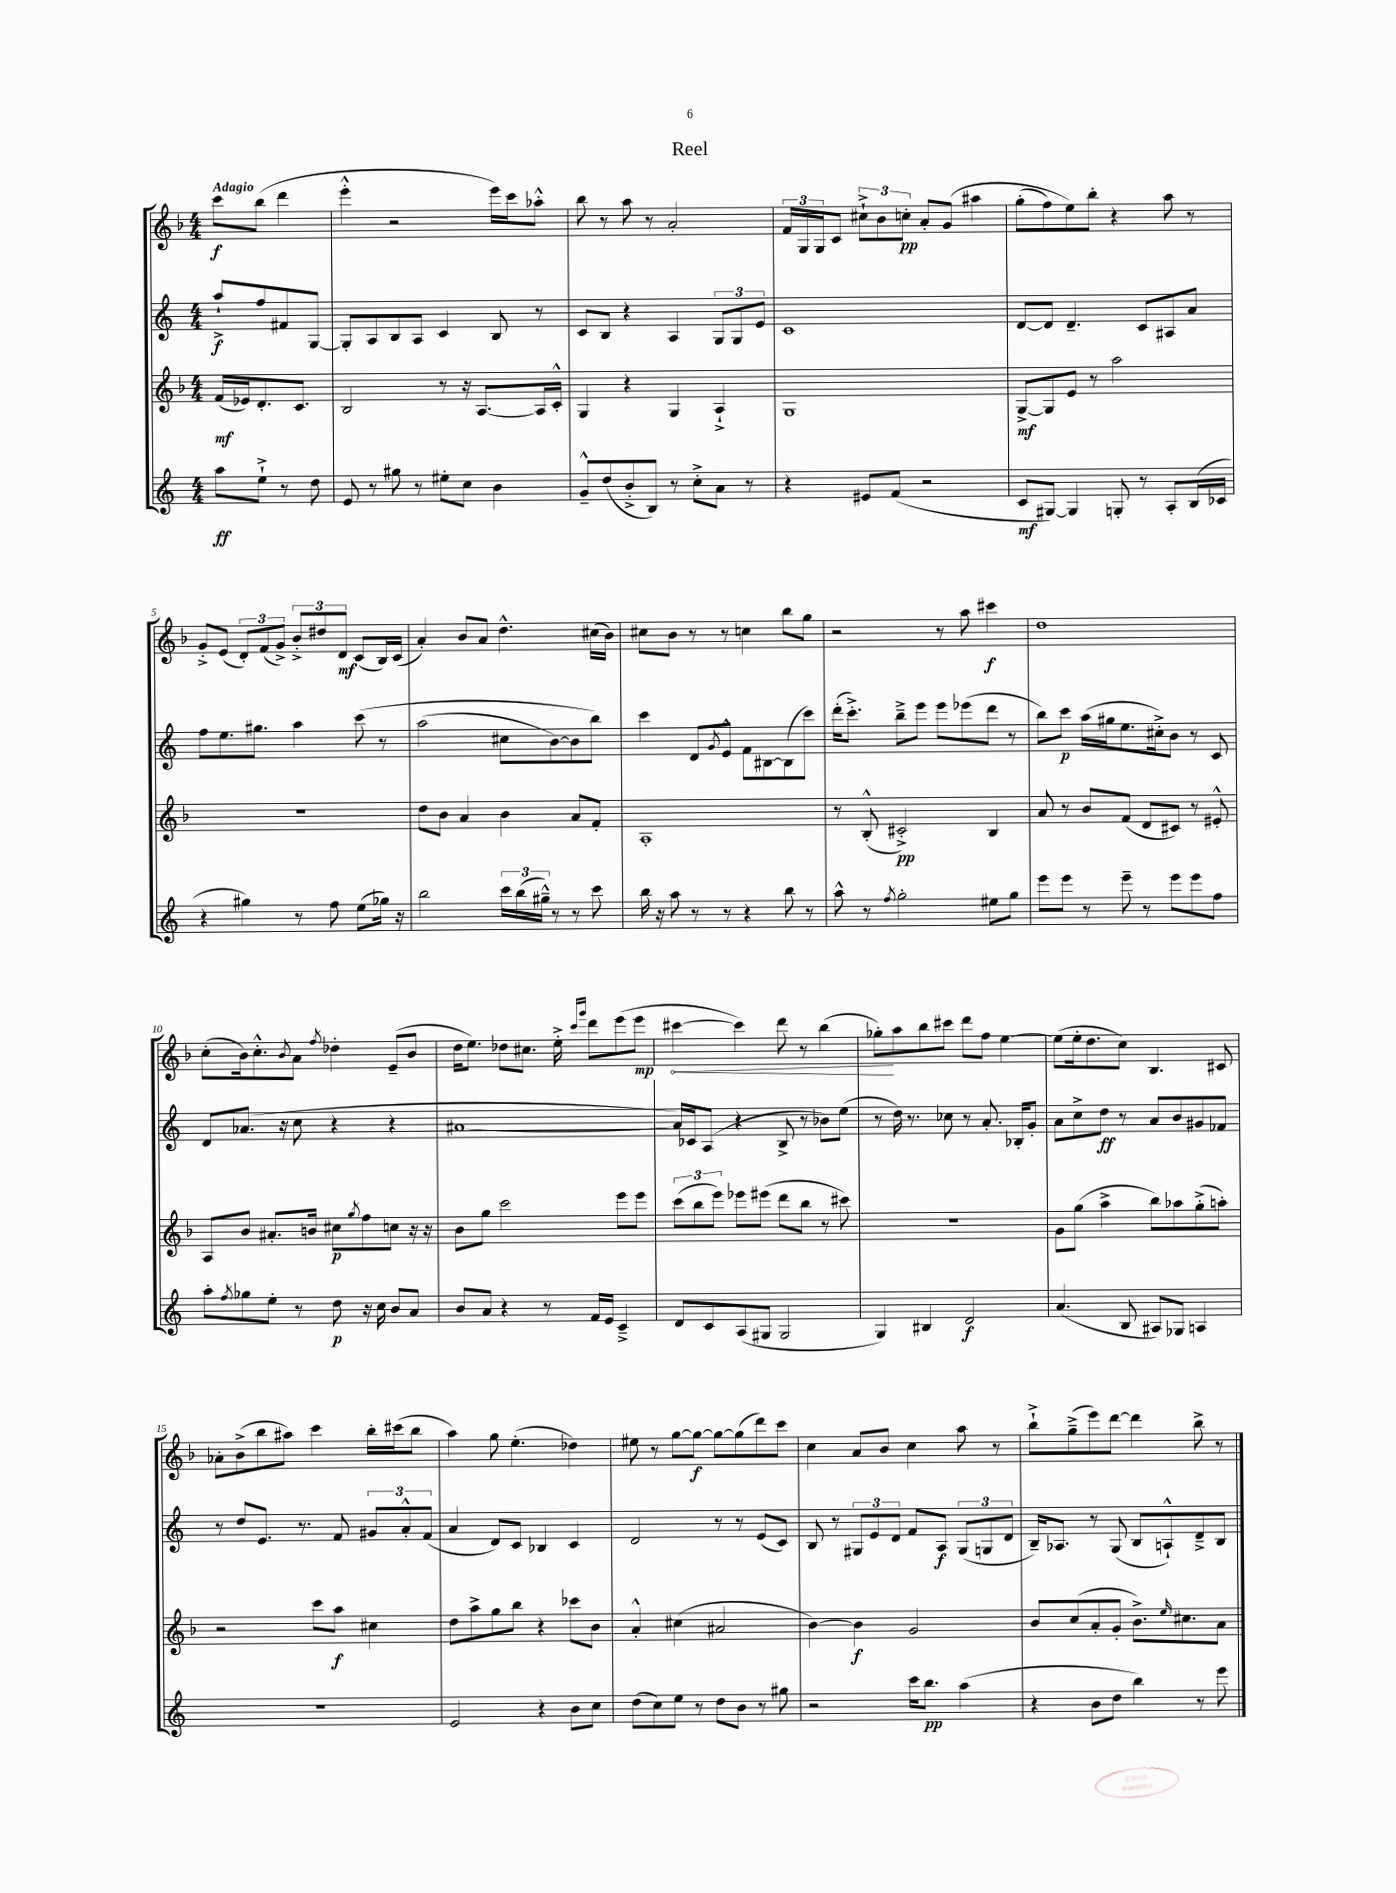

**kern	**dynam	**kern	**dynam	**kern	**dynam	**kern	**dynam
*part4	*part4	*part3	*part3	*part2	*part2	*part1	*part1
*staff4	*staff4	*staff3	*staff3	*staff2	*staff2	*staff1	*staff1
*clefG2	*	*clefG2	*	*clefG2	*	*clefG2	*
*k[]	*	*k[b-]	*	*k[]	*	*k[b-]	*
*M4/4	*	*M4/4	*	*M4/4	*	*M4/4	*
=	=	=	=	=	=	=	=
!	!	!	!	!	!	!LO:TX:a:B:t=Adagio	!
8aa\L	ff	(16f/LL	mf	8aa`^/L	f	8ccc\L	f
.	.	16e-X/J)	.	.	.	.	.
8ee`^\J	.	8.d'/	.	8ff/	.	(8bb-\J	.
8r	.	.	.	8f#X/	.	4ddd\	.
.	.	8.c/J	.	.	.	.	.
8dd\	.	.	.	[8G/J	.	.	.
=1	=1	=1	=1	=1	=1	=1	=1
8e/	.	2B-/	.	8G'/L]	.	4eee'^^\	.
8r	.	.	.	8A/	.	.	.
8gg#X\	.	.	.	8B/	.	2r	.
8r	.	.	.	8A/J	.	.	.
8ee#X'\L	.	8r	.	4c/	.	.	.
8cc\J	.	16r	.	.	.	.	.
.	.	[8.A/L	.	.	.	.	.
4b\	.	.	.	8B/	.	16eee\LL)	.
.	.	.	.	.	.	16ccc\J	.
.	.	16A/L]	.	8r	.	8aa-X'^^\J	.
.	.	16c'^^/JJ	.	.	.	.	.
=2	=2	=2	=2	=2	=2	=2	=2
8g~^^/L	.	4G/	.	8c/L	.	8bb-\	.
(8dd/	.	.	.	8B/J	.	8r	.
8b'^/	.	4r	.	4r	.	8aa\	.
8B/J)	.	.	.	.	.	8r	.
8r	.	4G/	.	4A/	.	2a'/	.
8cc'^\L	.	.	.	.	.	.	.
8a\J	.	4A`^/	.	12G/L	.	.	.
.	.	.	.	12G/	.	.	.
8r	.	.	.	.	.	.	.
.	.	.	.	12e/J	.	.	.
=3	=3	=3	=3	=3	=3	=3	=3
4r	.	1G	.	1c	.	24f/LL	.
.	.	.	.	.	.	24G/	.
.	.	.	.	.	.	24G/J	.
.	.	.	.	.	.	8c/J	.
8e#X/L	.	.	.	.	.	12cc#X`^\L	.
.	.	.	.	.	.	12b-\	.
(8f/J	.	.	.	.	.	.	.
.	.	.	.	.	.	12ccn'\J	pp
2r	.	.	.	.	.	8a'/L	.
.	.	.	.	.	.	(8g/J	.
.	.	.	.	.	.	4aa#X\	.
=4	=4	=4	=4	=4	=4	=4	=4
8c/L	mf	[8G^/L	mf	[8d/L	.	(8gg'\L	.
[8G#X/J)	.	8G/]	.	8d/J]	.	8ff\)	.
4G#/]	.	8e/J	.	4.d~/	.	8ee\)	.
.	.	8r	.	.	.	8bb-'\J	.
8Gn'/	.	2aa\	.	.	.	4r	.
8r	.	.	.	8c/L	.	.	.
8A'/L	.	.	.	8A#X/	.	8aa\	.
(16B/L	.	.	.	8a/J	.	8r	.
16c-X/JJ	.	.	.	.	.	.	.
!!LO:LB:g=z
=5	=5	=5	=5	=5	=5	=5	=5
4r	.	1r	.	8ff\L	.	8g'^/L	.
.	.	.	.	8.ee\	.	(8e/J	.
4gg#X\)	.	.	.	.	.	12d'/L)	.
.	.	.	.	8.gg#X\J	.	.	.
.	.	.	.	.	.	(12f/	.
.	.	.	.	.	.	12g^/J)	.
8r	.	.	.	4aa\	.	12b-'^/L	.
.	.	.	.	.	.	12dd#X/	.
8ff\	.	.	.	.	.	.	.
.	.	.	.	.	.	12d/J	mf
(8ee\L	.	.	.	(8ccc\	.	(8c/L	.
16gg-X\Jk)	.	.	.	8r	.	16B-/L)	.
16r	.	.	.	.	.	(16c/JJ	.
=6	=6	=6	=6	=6	=6	=6	=6
2bb\	.	8dd\L	.	(2aa\	.	4a'/)	.
.	.	8b-\J	.	.	.	.	.
.	.	4a/	.	.	.	8b-/L	.
.	.	.	.	.	.	8a/J	.
24ccc\LL	.	4b-\	.	8cc#X\L	.	4.dd^^\	.
(24bb\	.	.	.	.	.	.	.
24gg#X~^^\JJ)	.	.	.	.	.	.	.
8r	.	.	.	[8b\)	.	.	.
8r	.	8a/L	.	8b\]	.	.	.
8ccc\	.	8f'/J	.	8bb\J)	.	(16cc#X\LL	.
.	.	.	.	.	.	16b-\JJ)	.
=7	=7	=7	=7	=7	=7	=7	=7
16bb\	.	1A'	.	4ccc\	.	8cc#X\L	.
16r	.	.	.	.	.	.	.
8aa\	.	.	.	.	.	8b-\J	.
8r	.	.	.	8d/L	.	8r	.
.	.	.	.	8qg/	.	.	.
8r	.	.	.	8e^^/J	.	8r	.
4r	.	.	.	8f\L	.	4ccn\	.
.	.	.	.	[8B#X\	.	.	.
8bb\	.	.	.	(8B#\]	.	8bb-\L	.
8r	.	.	.	8ccc\J)	.	8gg\J	.
=8	=8	=8	=8	=8	=8	=8	=8
8aa^^\	.	8r	.	(16ddd'\KL	.	2r	.
.	.	.	.	8.ccc'^\J)	.	.	.
8r	.	(8B-'^^/	.	.	.	.	.
8qff/	.	.	.	.	.	.	.
2gg'\	.	2c#X'^/)	pp	8bb~^\L	.	.	.
.	.	.	.	8eee\J	.	.	.
.	.	.	.	8eee\L	.	8r	.
.	.	.	.	(8eee-X\	.	8aa\	.
8ee#X\L	.	4B-/	.	8ddd\J	.	4ccc#X\	f
8gg\J	.	.	.	8r	.	.	.
=9	=9	=9	=9	=9	=9	=9	=9
8eee\L	.	8a/	.	8bb\L)	.	1dd	.
8eee\J	.	8r	.	8ccc\J	p	.	.
8r	.	8b-/L	.	(16aa\LL	.	.	.
.	.	.	.	16gg#X\J	.	.	.
8eee~\	.	(8f/J	.	8.ee\	.	.	.
8r	.	8d/L	.	.	.	.	.
.	.	.	.	16cc#X'^\k)	.	.	.
8eee\L	.	8c#X/J)	.	8b\J	.	.	.
8eee\	.	8r	.	8r	.	.	.
8ff\J	.	8e#X'^^/	.	8c/	.	.	.
!!LO:LB:g=z
=10	=10	=10	=10	=10	=10	=10	=10
8aa'\L	.	8A/L	.	8d/L	.	(8cc'\L	.
8qff/	.	.	.	.	.	.	.
8gg-X\	.	8b-/J	.	(8.a-X/J	.	16b-\k)	.
.	.	.	.	.	.	8.cc'^^\	.
8ee'\J	.	8.a#X'/L	.	.	.	.	.
.	.	.	.	16r	.	.	.
.	.	.	.	.	.	8qb-/	.
8r	.	.	.	8cc\	.	8a\J	.
.	.	16bn/Jk	.	.	.	.	.
.	.	.	.	.	.	8qff/	.
8dd\	p	8cc#X\L	p	4r	.	4dd-X'\	.
.	.	8qgg/	.	.	.	.	.
16r	.	8ff\	.	.	.	.	.
16cc\	.	.	.	.	.	.	.
8b/L	.	8ccn\J	.	4r	.	(8e~/L	.
8a/J	.	16r	.	.	.	8b-/J	.
.	.	16r	.	.	.	.	.
=11	=11	=11	=11	=11	=11	=11	=11
8b/L	.	8b-\L	.	[1a#X	.	16dd\KL	.
.	.	.	.	.	.	8.ee\J)	.
8a/J	.	8gg\J	.	.	.	.	.
4r	.	2ccc\	.	.	.	8dd-X\L	.
.	.	.	.	.	.	8.cc#X\J	.
8r	.	.	.	.	.	.	.
.	.	.	.	.	.	16ee'^\	.
.	.	.	.	.	.	16qqccc/LL	.
.	.	.	.	.	.	16qqggg/JJ	.
16f/LL	.	.	.	.	.	8ddd\L	.
16e/JJ	.	.	.	.	.	.	.
4c~^/	.	8eee\L	.	.	.	(8eee\	.
.	.	8eee\J	.	.	.	8eee\J	mp
=12	=12	=12	=12	=12	=12	=12	=12
!	!	!	!	!	!	!	!LO:HP:b
8d/L	.	(12ccc\L	.	16a#/LL])	.	[4ccc#X\	<
.	.	.	.	16c-X/J	.	.	.
.	.	12bb-\	.	.	.	.	.
8c/	.	.	.	(8A/J	.	.	.
.	.	12eee\J)	.	.	.	.	.
(8A/	.	8eee-X\L	.	4r	.	4ccc#\])	.
8G#X/J	.	(8eee#X\J	.	.	.	.	.
2G#/	.	8ddd\L	.	8B^/	.	8ddd\	.
.	.	8bb-\J	.	8r	.	8r	.
.	.	8r	.	8b-X\L)	.	(4bb-\	.
.	.	8ccc#X\)	.	(8ee\J	.	.	.
=13	=13	=13	=13	=13	=13	=13	=13
4G/)	.	1r	.	8r	.	8gg-X'\L)	.
.	.	.	.	16dd\)	.	8aa\	[
.	.	.	.	8.r	.	.	.
4B#X/	.	.	.	.	.	8bb-\	.
.	.	.	.	8cc-X\	.	8ccc#X\J	.
2d/	f	.	.	8r	.	8ddd\L	.
.	.	.	.	8.a'/	.	8ff\J	.
.	.	.	.	.	.	[4ee\	.
.	.	.	.	16B-X'/KL	.	.	.
.	.	.	.	8g'/J	.	.	.
=14	=14	=14	=14	=14	=14	=14	=14
(4.a/	.	8g\L	.	8a\L	.	(8ee\L]	.
.	.	(8gg\J	.	8cc^\	.	16ee'\k	.
.	.	.	.	.	.	8.dd\	.
.	.	4aa^\	.	8dd\J	ff	.	.
8B/	.	.	.	8r	.	8cc\J)	.
8A#X/L)	.	8bb-\L)	.	8a/L	.	4.B-/	.
8G-X/J	.	8aa-X\	.	8b/	.	.	.
4An/	.	(8gg'^\	.	8g#X/	.	.	.
.	.	8aan'\J)	.	8f-X/J	.	8c#X/	.
!!LO:LB:g=z
=15	=15	=15	=15	=15	=15	=15	=15
1r	.	2r	.	8r	.	8a-X'\L	.
.	.	.	.	8dd/L	.	(8b-^\	.
.	.	.	.	8.e/J	.	8bb-\	.
.	.	.	.	.	.	8aa#X\J)	.
.	.	.	.	8.r	.	.	.
.	.	8ccc\L	.	.	.	4ccc\	.
.	.	8aa\J	f	8f/	.	.	.
.	.	4cc#X\	.	12g#X/L	.	16bb-'\LL	.
.	.	.	.	.	.	(16ccc#X\J	.
.	.	.	.	12a'^^/	.	.	.
.	.	.	.	.	.	8bb-\J	.
.	.	.	.	(12f/J	.	.	.
=16	=16	=16	=16	=16	=16	=16	=16
2e/	.	8dd\L	.	4a/	.	4aa\)	.
.	.	8aa^\	.	.	.	.	.
.	.	8gg\	.	8d/L)	.	8gg\	.
.	.	8bb-\J	.	8c/J	.	(4.ee'\	.
4r	.	4r	.	4B-X/	.	.	.
8b\L	.	8ccc-X\L	.	4c/	.	4dd-X\)	.
8cc\J	.	8b-\J	.	.	.	.	.
=17	=17	=17	=17	=17	=17	=17	=17
(8dd\L	.	4a'^^/	.	2d/	.	8ee#X\	.
8cc\)	.	.	.	.	.	8r	.
8ee\J	.	(4cc#X\	.	.	.	[8gg\L	.
8r	.	.	.	.	.	8gg\J_	f
8dd\L	.	2a#X/	.	8r	.	8gg\L_	.
8b\J	.	.	.	8r	.	(8gg\]	.
8r	.	.	.	(8e/L	.	8ddd\)	.
8gg#X\	.	.	.	8c/J)	.	8ccc\J	.
=18	=18	=18	=18	=18	=18	=18	=18
2r	.	[4b-\)	.	8B/	.	4cc\	.
.	.	.	.	8r	.	.	.
.	.	4b-\]	f	12G#X/L	.	8a/L	.
.	.	.	.	12e/	.	.	.
.	.	.	.	.	.	8b-/J	.
.	.	.	.	12d/J	.	.	.
16ccc\KL	.	2g/	.	8f/L	.	4cc\	.
8.bb\J	pp	.	.	.	.	.	.
.	.	.	.	8A/J	f	.	.
(4aa\	.	.	.	(12G#/L	.	8aa\	.
.	.	.	.	12Gn/	.	.	.
.	.	.	.	.	.	8r	.
.	.	.	.	12d/J	.	.	.
=19	=19	=19	=19	=19	=19	=19	=19
4r	.	8b-/L	.	16B~/KL)	.	8bb-`^\L	.
.	.	.	.	8.A-X/J	.	.	.
.	.	(8cc/	.	.	.	(8gg~^\	.
8b\L	.	8a'/	.	8r	.	8eee\)	.
8dd\J	.	8g'/J	.	(8G/	.	[8ddd\J	.
4bb\)	.	8.b-^\L)	.	8B/L	.	4ddd\]	.
.	.	.	.	8An`^^/)	.	.	.
.	.	16qqee/	.	.	.	.	.
.	.	8.cc#X\	.	.	.	.	.
8r	.	.	.	8d~^/	.	8bb-^\	.
8eee\	.	8a\J	.	8B/J	.	8r	.
==	==	==	==	==	==	==	==
*-	*-	*-	*-	*-	*-	*-	*-
